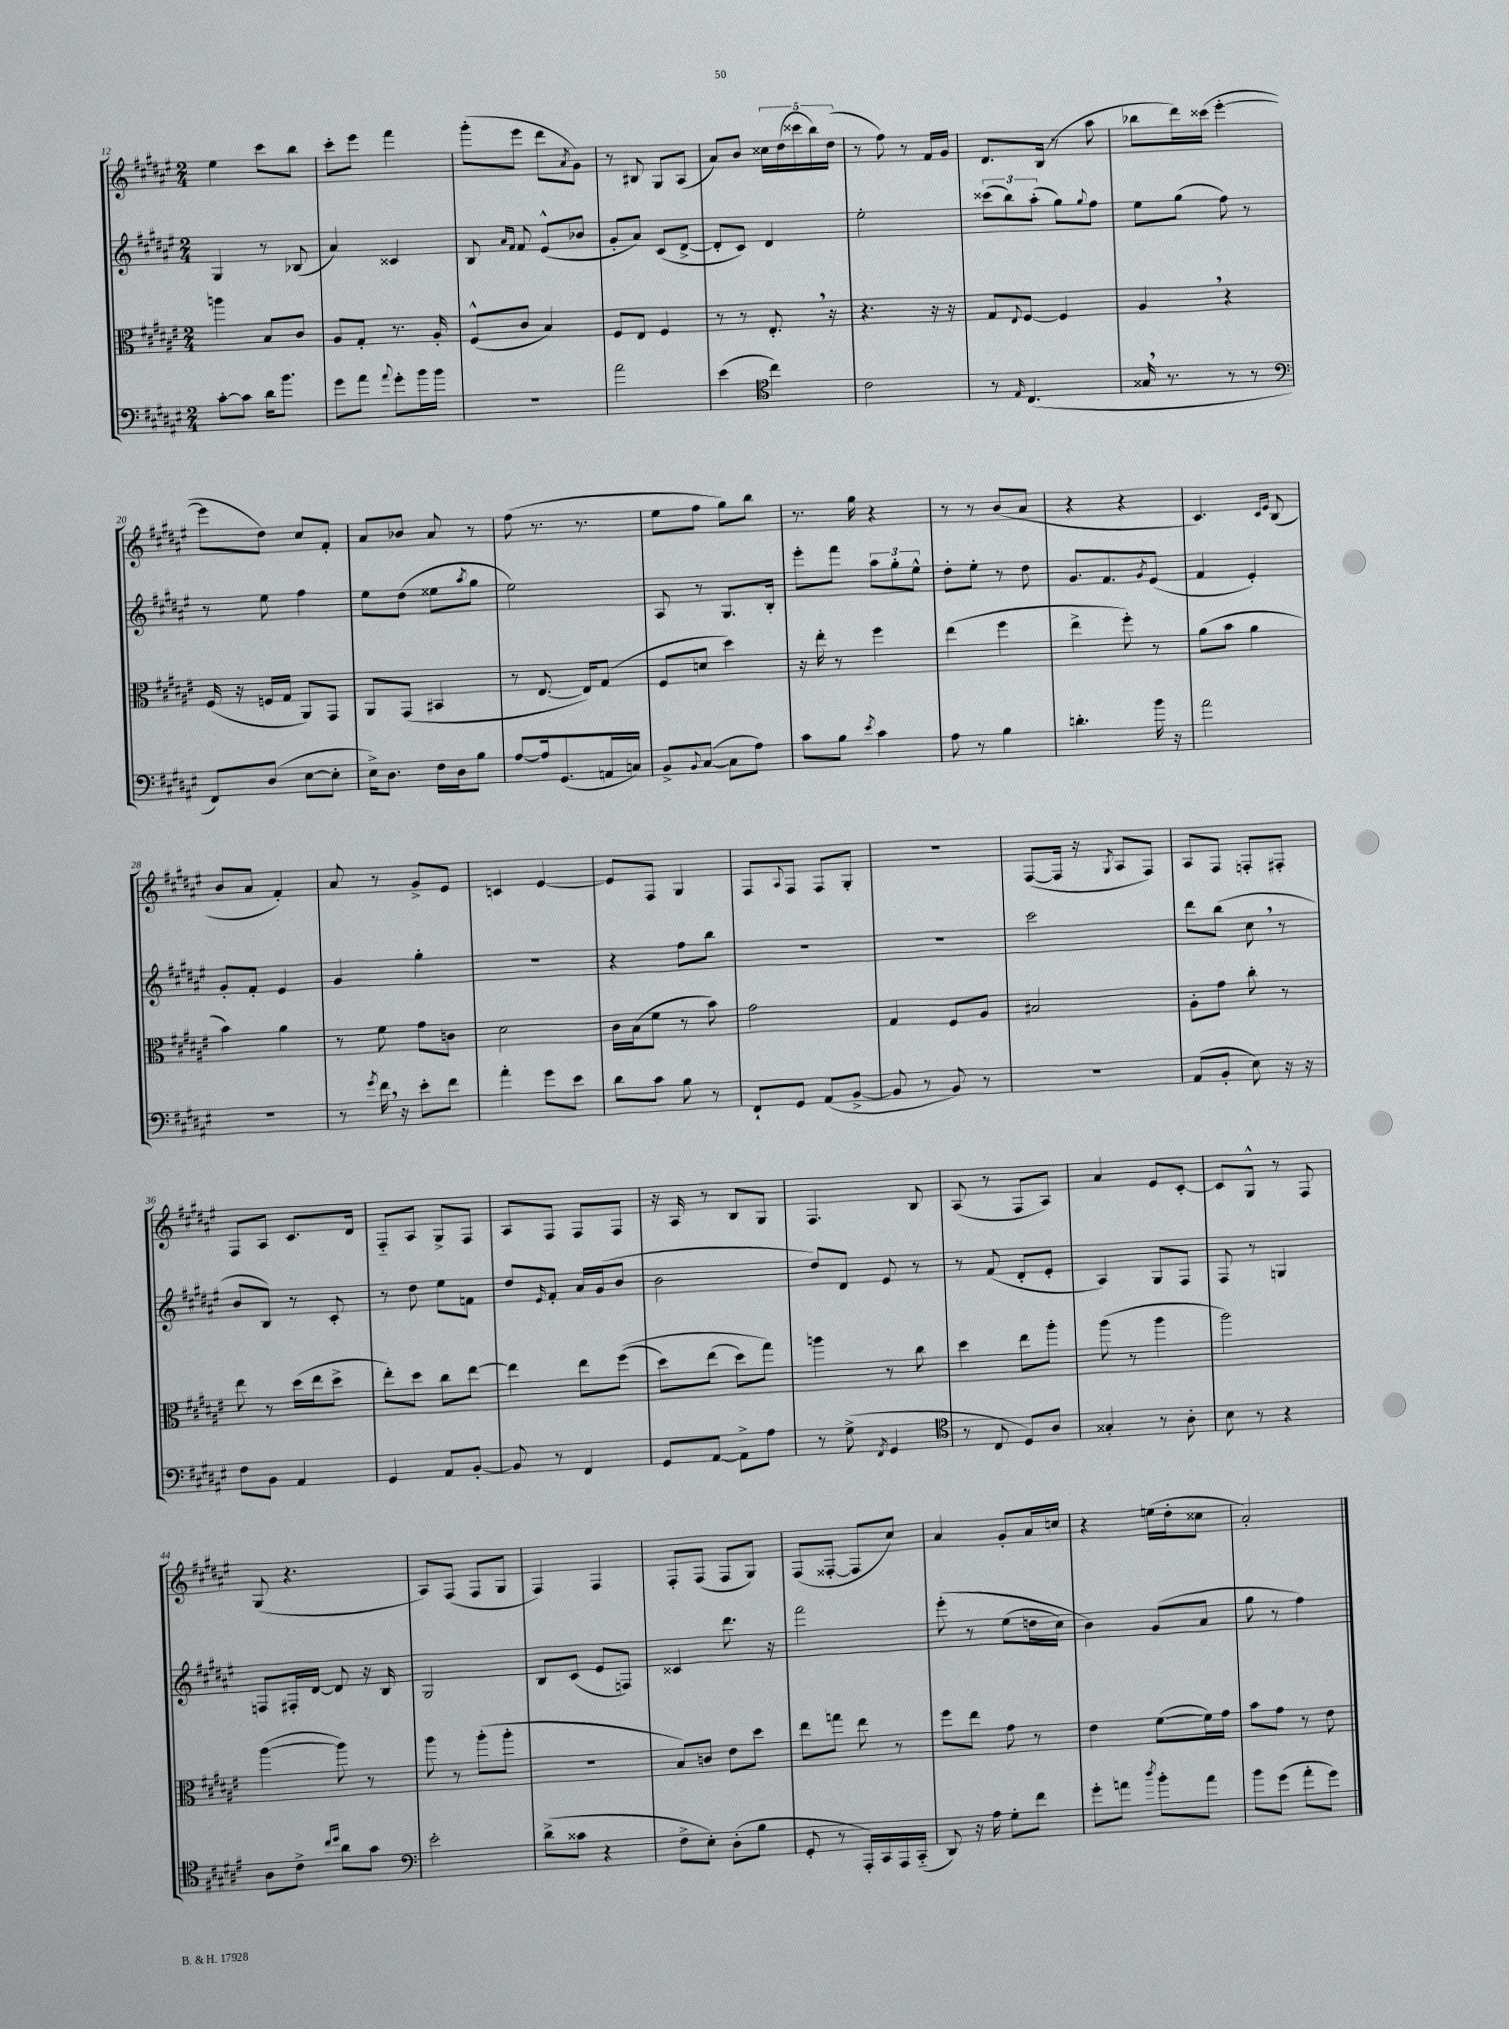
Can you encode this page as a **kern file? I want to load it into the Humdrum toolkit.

**kern	**kern	**kern	**kern
*part4	*part3	*part2	*part1
*staff4	*staff3	*staff2	*staff1
*clefF4	*clefC3	*clefG2	*clefG2
*k[f#c#g#d#a#e#]	*k[f#c#g#d#a#e#]	*k[f#c#g#d#a#e#]	*k[f#c#g#d#a#e#]
*M2/4	*M2/4	*M2/4	*M2/4
=12	=12	=12	=12
[8c#'\L	4aan\	4G#/	4ee#\
8c#\J]	.	.	.
16d#\KL	8B/L	8r	8ccc#\L
8.b\J	.	.	.
.	8c#/J	(8B-X/	8bb\J
=13	=13	=13	=13
8g#\L	8A#/L	4a#/)	8ccc#'\L
8a#\J	8G#'/J	.	8eee#\J
8qqa#/	.	.	.
8g#'\L	8.r	4c##X/	4fff#\
16b\L	.	.	.
16b\JJ	16A#'/	.	.
=14	=14	=14	=14
2r	(8F#^^/L	8B/	(8ggg#'\L
.	.	16qqa#/LL	.
.	.	16qqf#/JJ	.
.	8c#/J	8f#/	8eee#\J
.	4B/)	(8e#^^/L	8ddd#\L
.	.	.	8qa#/
.	.	8b-X/J	8g#\J)
=15	=15	=15	=15
2a#\	8F#/L	8g#'/L	8r
.	8E#/J	8a#/J)	8B#X/
.	4F#/	(8c#/L	8G#/L
.	.	[8d#^/J	(8A#/J
=16	=16	=16	=16
(4e#\	8r	8d#'/L]	8a#/L)
.	8r	8c#/J)	8b/J
*clefC4	*	*	*
4cc#\)	8.E#',/	4d#/	20cc##X\LL
.	.	.	(20dd#\
.	.	.	20ccc##X\
.	.	.	20bb\)
.	16r	.	.
.	.	.	(20dd#\JJ
=17	=17	=17	=17
2c#\	4.r	2ee#'\	8r
.	.	.	8ff#\)
.	.	.	8r
.	16r	.	16f#/LL
.	16r	.	16g#/JJ
=18	=18	=18	=18
8r	8G#/L	(12ccc##X\L	8.d#/L
.	.	12bb\)	.
16qqE#/	8qqE#/	.	.
(4.C#/	[8F#/J	.	.
.	.	(12aa#'\J	.
.	.	.	(16B/Jk
.	4F#/]	8gg#\L)	8r
.	.	8qqgg#/	.
.	.	8ff#\J	8aa#\
=19	=19	=19	=19
16G##X,/	4A#,/	8ee#\L	8bb-X\L
8.r	.	.	.
.	.	(8gg#\J	16ddd#\L)
.	.	.	(16ccc##X\JJ
8r	4r	8ff#\)	[4eee#'\
8r	.	8r	.
!!LO:LB:g=z
=20	=20	=20	=20
*clefF4	*	*	*
8FF#/L)	(16F#/	8r	8eee#\L]
.	16r	.	.
(8D#/J	16Fn/LL	8ee#\	8dd#\J)
.	16G#/JJ	.	.
[8E#\L	8AA#/L)	4ff#\	8cc#/L
8E#'\J]	8GG#/J	.	8f#'/J
=21	=21	=21	=21
16E#^\KL)	8AA#/L	8ee#\L	8a#/L
8.D#\J	.	.	.
.	(8GG#/J	(8dd#\J	8b-X/J
16F#\LL	4BB#X/	8ee##X\L	8a#/
16D#\J	.	.	.
.	.	8qaa#/	.
8B\J	.	8gg#\J	8r
=22	=22	=22	=22
[8A#/L	8r	2ee#\)	(8ff#\
16A#/k]	[8.E#/	.	8.r
(8.GG#/	.	.	.
.	16E#/KL])	.	8.r
16AAn/L	(8G#/J	.	.
16Cn/JJ)	.	.	.
=23	=23	=23	=23
8BB^/L	8F#/L	8A#/	8ee#\L
8qqBB/	.	.	.
([8C#/J	8dn/J	8r	8ff#\J
8C#\L]	4dd#\)	8.G#/L	8gg#\L)
8A#\J)	.	.	8bb\J
.	.	16B'/Jk	.
=24	=24	=24	=24
8c#\L	16r	8eee#'\L	8.r
.	16ee#'\	.	.
8B\J	8r	8fff#\J	.
.	.	.	16gg#\
8qe#/	.	.	.
4c#\	4ff#\	12aa#\L	4r
.	.	12gg#'\	.
.	.	12ee#^^\J	.
=25	=25	=25	=25
8A#\	(4ee#\	8dd#'\L	8r
8r	.	8ee#'\J	8r
4B\	4ff#\	8r	(8b/L
.	.	8dd#\	8a#/J
=26	=26	=26	=26
4.dn'\	4ee#^\	8.g#/L	4r
.	.	8.f#/	.
.	8ff#'\)	.	4r
.	.	8qg#/	.
16b\	8r	(8e#/J	.
16r	.	.	.
=27	=27	=27	=27
2a#\	(8a#\L	4f#/	4.c#/)
.	8b\J	.	.
.	4a#\	4e#'/)	.
.	.	.	16qqc#/LL
.	.	.	16qqe#/JJ
.	.	.	(8B/
!!LO:LB:g=z
=28	=28	=28	=28
2r	4b\)	8g#'/L	8b/L
.	.	8f#'/J	8a#/J
.	4a#\	4e#/	4f#'/)
=29	=29	=29	=29
8r	8r	4g#/	8a#/
8qg#/	.	.	.
16f#,\	8f#\	.	8r
16r	.	.	.
8e#'\L	8g#\L	4gg#'\	8g#^/L
8f#\J	8cn\J	.	8e#/J
=30	=30	=30	=30
4a#'\	2d#\	2r	4cn/
8g#\L	.	.	[4e#/
8e#\J	.	.	.
=31	=31	=31	=31
8d#\L	16c#\LL	4r	8e#/L]
.	(16B\J	.	.
8c#\J	8f#\J	.	8F#/J
8B\	8r	8ff#\L	4G#/
8r	8b\)	8bb\J	.
=32	=32	=32	=32
8FF#`/L	2g#\	2r	8F#/L
.	.	.	8qqA#/
8GG#/J	.	.	8F#/J
(8AA#/L	.	.	8F#/L
[8BB^/J	.	.	8G#'/J
=33	=33	=33	=33
8BB/]	4G#/	2r	2r
8r	.	.	.
8BB/)	8F#/L	.	.
8r	8A#/J	.	.
=34	=34	=34	=34
2r	2B#X/	2ccc#\	([8F#/L
.	.	.	16F#/Jk]
.	.	.	16r
.	.	.	8qG#/
.	.	.	8A#/L
.	.	.	8F#/J)
=35	=35	=35	=35
(8AA#/L	8A#'\L	8ddd#\L	8A#/L
8BB'/J	8g#\J	(8bb\J	8F#/J
8E#\)	8cc#'\	8cc#,\	8Fn'/L
16r	8r	8r	8F#X'/J
16r	.	.	.
!!LO:LB:g=z
=36	=36	=36	=36
8F#\L	8ee#\	8b/L	8F#/L
8BB\J	8r	8B/J)	8A#/J
4AA#/	(16dd#\LL	8r	8.c#/L
.	16ee#\J	.	.
.	8dd#^\J	8c#'/	.
.	.	.	16d#/Jk
=37	=37	=37	=37
4GG#/	8ee#'\L)	8r	8F#/L
.	8dd#\J	8dd#\	8A#/J
8AA#/L	8cc#\L	8ee#\L	8G#^/L
[8BB'/J	[8ee#\J	8fn\J	8F#/J
=38	=38	=38	=38
8BB/]	4ee#\]	8dd#/L	8A#/L
.	.	16qqe#/	.
8r	.	8f#'/J	8F#/J
4FF#/	8ee#\L	16a#/LL	8F#/L
.	.	(16g#/J	.
.	((8ff#\J	8b/J	8F#/J
=39	=39	=39	=39
8GG#/L	8dd#\L)	2b\	16r
.	.	.	16A#/
[8AA#/J	(8ee#\J	.	8r
8AA#^\L]	8dd#\L)	.	8B/L
8A#\J	8gg#\J)	.	8G#/J
=40	=40	=40	=40
8r	4aan\	8dd#/L)	4.F#/
(8G#^\	.	8d#/J	.
8qFF#/	.	.	.
4GG#/	8r	8e#/	.
.	8cc#\	8r	8B/
=41	=41	=41	=41
*clefC4	*	*	*
8r	4dd#\	8r	(8A#/
8C#/	.	(8f#/	8r
8D#/L)	8ee#\L	8d#'/L	8F#/L
8A#/J	8aa#'\J	8e#'/J	8A#/J)
=42	=42	=42	=42
4G##X'/	(8aa#\	4A#/)	4a#/
.	8r	.	.
8r	4aa#\	8G#/L	8e#/L
8A#'\	.	8F#/J	[8c#'/J
=43	=43	=43	=43
8B\	2aa#\)	8F#/	8c#/L]
8r	.	8r	8G#^^/J
4r	.	4Gn/	8r
.	.	.	8F#/
!!LO:LB:g=z
=44	=44	=44	=44
8A#\L	([4aa#\	8Fn/L	(8G#/
8c#^\J	.	16F#X'/L	4.r
.	.	[16d#/JJ	.
16qqcc#/LL	.	.	.
16qqdd#/JJ	.	.	.
8a#\L	8aa#\])	8d#/]	.
8g#\J	8r	16r	.
.	.	16B/	.
=45	=45	=45	=45
*clefF4	*	*	*
2e#'\	8aa#\	2G#/	8A#/L)
.	8r	.	(8F#/J
.	(8aa#'\L	.	8F#/L
.	8aa#'\J	.	8G#/J
=46	=46	=46	=46
(8d#^\L	2r	8B/L	4F#/)
8c##X\J	.	(8c#/J	.
4r	.	8e#/L	4F#/
.	.	8Fn/J)	.
=47	=47	=47	=47
8F#^\L	8B/L)	4c##X/	8F#'/L
8E#'\J)	8cn/J	.	(8F#/J
(8D#'\L	8e#\L	8.ddd#\	8F#/L
8B\J	8dd#\J	.	8G#/J)
.	.	16r	.
=48	=48	=48	=48
8GG#'/	8ee#\L	2fff#\	(8F#/L
8r	8ggn\J	.	[8F##X'/J
16AAA#'/LL)	8ee#\	.	8F##/L]
16CC#/	.	.	.
16AAA#/	8r	.	8cc#/J)
(16CC#/JJ	.	.	.
=49	=49	=49	=49
8DD#/)	8ff#\L	(8eee#'\	4a#/
16r	8ee#\J	8r	.
16A#\	.	.	.
8G#'\L	8g#\	(8ee#\L	8g#'/L
8f#\J	8r	16ddn\L	16a#/L
.	.	16cc#\JJ)	16ccn/JJ
=50	=50	=50	=50
8g#'\L	4e#\	4b\)	4r
8an\J	.	.	.
8qdd#/	.	.	.
8b'\L	([8f#\L	(8g#/L	(16een\LL
.	.	.	16dd#'\J
8a\J	16f#\L])	8a#/J	8cc##X\J
.	16g#\JJ	.	.
=51	=51	=51	=51
8b\L	8b\L	8gg#\	2a#'/)
(8g#\J	8g#\J	8r	.
8a#'\L	8r	4ff#\)	.
8g#\J)	8e#\	.	.
==	==	==	==
*-	*-	*-	*-
